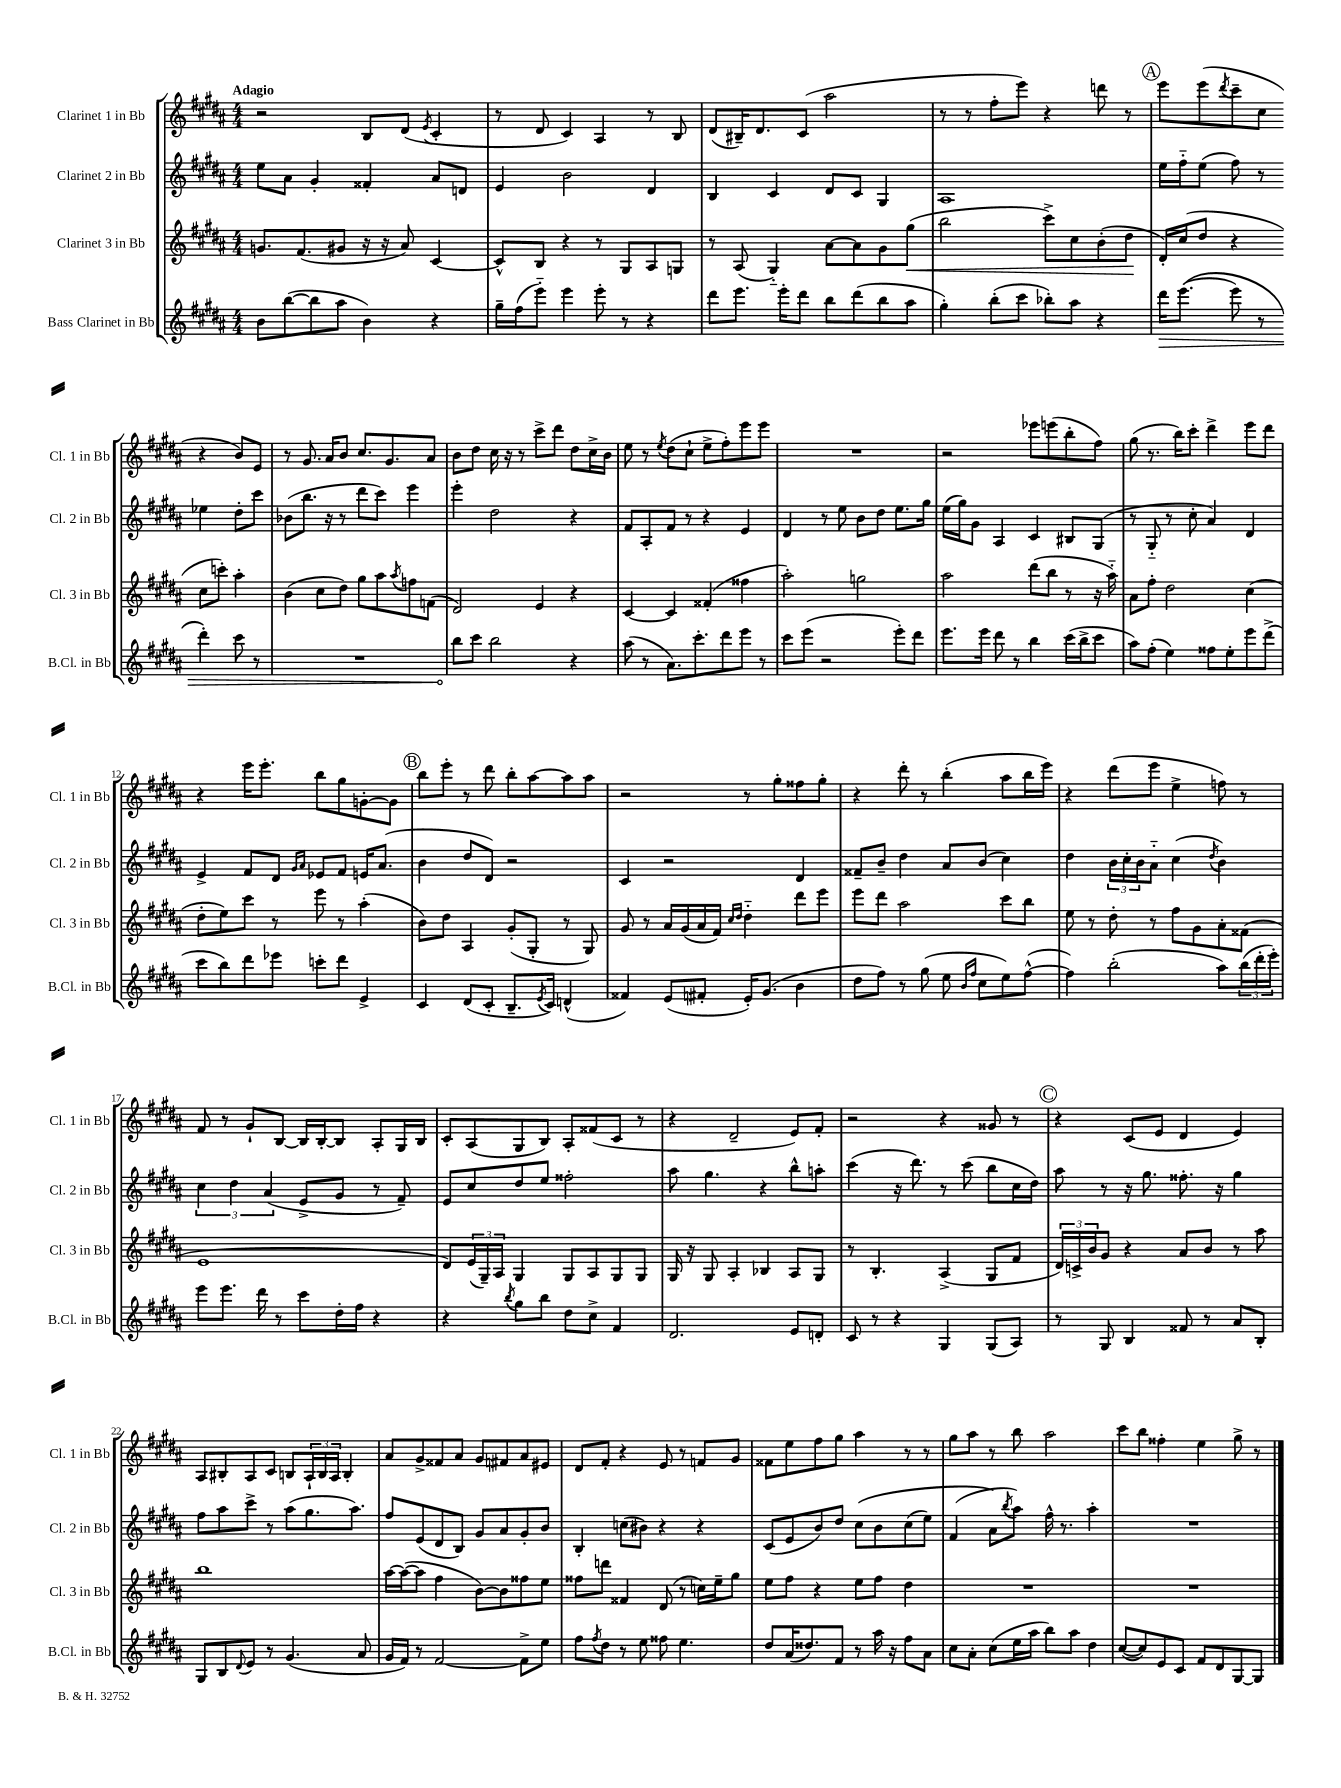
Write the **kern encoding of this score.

**kern	**dynam	**kern	**dynam	**kern	**kern
*part4	*part4	*part3	*part3	*part2	*part1
*staff4	*staff4	*staff3	*staff3	*staff2	*staff1
*I"Bass Clarinet in Bb	*	*I"Clarinet 3 in Bb	*	*I"Clarinet 2 in Bb	*I"Clarinet 1 in Bb
*I'B.Cl. in Bb	*	*I'Cl. 3 in Bb	*	*I'Cl. 2 in Bb	*I'Cl. 1 in Bb
*clefG2	*	*clefG2	*	*clefG2	*clefG2
*k[f#c#g#d#a#]	*	*k[f#c#g#d#a#]	*	*k[f#c#g#d#a#]	*k[f#c#g#d#a#]
*M4/4	*	*M4/4	*	*M4/4	*M4/4
=1	=1	=1	=1	=1	=1
!	!	!	!	!	!LO:TX:a:B:t=Adagio
8b\L	.	8.gn/L	.	8ee\L	2r
([8bb\	.	.	.	8a#\J	.
.	.	(8.f#/	.	.	.
8bb\]	.	.	.	4g#'/	.
8aa#\J	.	8g#X/J	.	.	.
4b\)	.	16r	.	4f##X'/	8B/L
.	.	16r	.	.	.
.	.	8a#/)	.	.	(8d#/J
.	.	.	.	.	8qe/
4r	.	[4c#/	.	8a#/L	4c#'/
.	.	.	.	8dn/J	.
=2	=2	=2	=2	=2	=2
16gg#~\LL	.	8c#^^/L]	.	4e/	8r
(16ff#\J	.	.	.	.	.
8eee\J)	.	8B/J	.	.	8d#/
4eee\	.	4r	.	2b\	4c#/)
8eee'\	.	8r	.	.	4A#/
8r	.	8G#/L	.	.	.
4r	.	8A#/	.	4d#/	8r
.	.	8Gn/J	.	.	8B/
=3	=3	=3	=3	=3	=3
8ddd#\L	.	8r	.	4B/	(8d#/L
8.eee\J	.	(8A#/	.	.	16B#X~/K)
.	.	.	.	.	8.d#/
.	.	4G#/)	.	4c#/	.
16eee'\KL	.	.	.	.	.
8ddd#\J	.	.	.	.	(8c#/J
8bb\L	.	[8a#\L	.	8d#/L	2aa#\
(8ddd#\	.	8a#\]	.	8c#/J	.
8bb\	.	8g#\	.	4G#/	.
!	!	!	!LO:HP:b	!	!
8aa#\J	.	(8gg#\J	<	.	.
=4	=4	=4	=4	=4	=4
4gg#'\)	.	2bb\	.	1A#	8r
.	.	.	.	.	8r
(8bb'\L	.	.	.	.	8ff#'\L
8ccc#\J	.	.	.	.	8eee\J)
8bb-X'\L)	.	8ccc#^\L)	.	.	4r
8aa#\J	.	8cc#\	.	.	.
4r	.	(8b'\	.	.	8dddn\
.	.	8dd#\J	.	.	8r
.	.	.	[	.	.
!!LO:REH:place=s1:t=A
=5	=5	=5	=5	=5	=5
!	!LO:HP:b	!	!	!	!
16ddd#\KL	>	16d#'/LL)	.	16ee\LL	8eee\L
((8.eee\J	.	(16cc#/J	.	16ff#\J	.
.	.	8dd#/J	.	(8ee\J	(8eee\
.	.	.	.	.	8qddd#/
8eee\)	.	4r	.	8ff#\)	8ccc#~\
8r	.	.	.	8r	8cc#\J
4ddd#'\)	.	8cc#\L	.	4ee-X\	4r
.	.	8cccn'\J)	.	.	.
8ccc#\	.	4aa#'\	.	8dd#'\L	8b/L)
8r	.	.	.	8ccc#\J	8e/J
!!LO:LB:g=z
=6	=6	=6	=6	=6	=6
1r	.	(4b\	.	(8b-X\L	8r
.	.	.	.	8.bb\J	8.g#/
.	.	8cc#\L	.	.	.
.	.	.	.	16r	16a#/KL
.	.	8dd#\J)	.	8r	8b/J
.	.	8gg#\L	.	8ddd#\L	8.cc#/L
.	.	8aa#\	.	8ccc#\J)	.
.	.	.	.	.	8.g#/
.	.	8qaa#/	.	.	.
.	.	8ffn\	.	4eee\	.
.	.	(8fn\J	.	.	8a#/J
=7	=7	=7	=7	=7	=7
8bb\L	.	2d#/)	.	4eee'\	8b\L
8ccc#\J	]	.	.	.	8dd#\J
2bb\	.	.	.	2dd#\	16cc#\
.	.	.	.	.	16r
.	.	.	.	.	8r
.	.	4e/	.	.	8ccc#^\L
.	.	.	.	.	8ddd#\J
4r	.	4r	.	4r	8dd#\L
.	.	.	.	.	16cc#^\L
.	.	.	.	.	16b\JJ
=8	=8	=8	=8	=8	=8
(8aa#\	.	[4c#/	.	8f#/L	8ee\
8r	.	.	.	8A#'/	8r
.	.	.	.	.	8qee/
8.a#\L)	.	4c#/]	.	8f#/J	(8dd#\L
.	.	.	.	8r	8cc#`\J
8.ccc#'\	.	.	.	.	.
.	.	(4f##X'/	.	4r	8ee^\L
8ddd#\	.	.	.	.	8ff#'\)
8eee\J	.	4ff##X\	.	4e/	8eee\
8r	.	.	.	.	8eee\J
=9	=9	=9	=9	=9	=9
8ccc#\L	.	2aa#'\)	.	4d#/	1r
(8eee\J	.	.	.	.	.
2r	.	.	.	8r	.
.	.	.	.	8ee\	.
.	.	2ggn\	.	8b\L	.
.	.	.	.	8dd#\J	.
8eee'\L)	.	.	.	8.ee\L	.
8ddd#\J	.	.	.	.	.
.	.	.	.	16gg#\Jk	.
=10	=10	=10	=10	=10	=10
8.eee\L	.	2aa#\	.	(16ee\LL	2r
.	.	.	.	16gg#\J)	.
.	.	.	.	8g#\J	.
16eee\Jk	.	.	.	.	.
8ddd#\	.	.	.	4A#/	.
8r	.	.	.	.	.
4bb\	.	(8ddd#\L	.	4c#/	8eee-X\L
.	.	8bb\J	.	.	(8eeen\
(16ccc#\LL	.	8r	.	8B#X/L	8bb'\
16bb^\J	.	.	.	.	.
8ccc#\J	.	16r	.	(8G#/J	8ff#\J)
.	.	16aa#\)	.	.	.
=11	=11	=11	=11	=11	=11
8aa#\L)	.	8a#\L	.	8r	(8gg#\
(8ff#'\J	.	8ff#'\J	.	8G#/	8.r
4ee\)	.	2dd#\	.	8r	.
.	.	.	.	.	16bb\KL)
.	.	.	.	8cc#'\	8ccc#'\J
8ff##X\L	.	.	.	4a#/)	4ddd#^\
8ee'\	.	.	.	.	.
8eee\	.	(4cc#\	.	4d#/	8eee\L
(8ddd#^\J	.	.	.	.	8ddd#\J
!!LO:LB:g=z
=12	=12	=12	=12	=12	=12
8ccc#\L	.	8dd#'\L	.	4e^/	4r
8bb\)	.	8ee\)	.	.	.
8ddd#\	.	8ccc#\J	.	8f#/L	16eee\KL
.	.	.	.	.	8.eee'\J
8eee-X\J	.	8r	.	8d#/J	.
.	.	.	.	16qqg#/LL	.
.	.	.	.	16qqa#/JJ	.
8cccn'\L	.	8eee\	.	8e-X/L	8bb\L
8ddd#\J	.	8r	.	8f#/J	8gg#\
4e^/	.	(4aa#'\	.	16en/KL	[8gn'\
.	.	.	.	(8.a#/J	.
.	.	.	.	.	8g\J]
!!LO:REH:place=s1:t=B
=13	=13	=13	=13	=13	=13
4c#/	.	8b\L)	.	4b\	8bb\L
.	.	8dd#\J	.	.	8eee'\J
(8d#/L	.	4A#/	.	8dd#/L	8r
8c#'/J	.	.	.	8d#/J)	8ddd#\
8.B~/L	.	(8g#'/L	.	2r	8bb'\L
.	.	8G#'/J	.	.	[8aa#\
8qe/	.	.	.	.	.
16c#/Jk)	.	.	.	.	.
(4dn^^/	.	8r	.	.	8aa#\]
.	.	8G#/)	.	.	8aa#\J
=14	=14	=14	=14	=14	=14
4f##X/)	.	8g#/	.	4c#/	2r
.	.	8r	.	.	.
(8e/L	.	16a#/LL	.	2r	.
.	.	(16g#/	.	.	.
8f#X'/J	.	16a#/	.	.	.
.	.	16f#/JJ)	.	.	.
.	.	16qqcc#/LL	.	.	.
.	.	16qqdd#/JJ	.	.	.
16e'/KL)	.	4dd#\	.	.	8r
(8.g#/J	.	.	.	.	.
.	.	.	.	.	8gg#'\L
4b\	.	8ddd#\L	.	4d#/	8ff##X\
.	.	8eee\J	.	.	8gg#'\J
=15	=15	=15	=15	=15	=15
8dd#\L	.	8eee\L	.	8f##X~/L	4r
8ff#\J)	.	8ddd#\J	.	8b~/J	.
8r	.	2aa#\	.	4dd#\	8ddd#'\
(8gg#\	.	.	.	.	8r
8ee\	.	.	.	8a#/L	(4bb'\
16qqb/LL	.	.	.	.	.
16qqff#/JJ	.	.	.	.	.
8cc#\L	.	.	.	(8b/J	.
8ee\)	.	8ccc#\L	.	4cc#\)	8aa#\L
([8ff#^^\J	.	8bb\J	.	.	16bb\L
.	.	.	.	.	16eee\JJ)
=16	=16	=16	=16	=16	=16
4ff#\])	.	8ee\	.	4dd#\	4r
.	.	8r	.	.	.
(2bb'\	.	8dd#'\	.	24b\LL	(8ddd#\L
.	.	.	.	24cc#'\	.
.	.	.	.	24b\J	.
.	.	8r	.	8a#\J	8eee\J
.	.	8ff#\L	.	(4cc#\	4ee^\
.	.	8g#\	.	.	.
.	.	.	.	8qdd#/	.
8aa#\L)	.	8a#'\	.	4b\)	8ffn\)
(24bb\L	.	(8f##X\J	.	.	8r
24ddd#'\	.	.	.	.	.
24eee'\JJ)	.	.	.	.	.
!!LO:LB:g=z
=17	=17	=17	=17	=17	=17
8eee\L	.	1e	.	6cc#\	8f#/
8.eee\J	.	.	.	.	8r
.	.	.	.	6dd#\	.
.	.	.	.	.	8g#`/L
16ddd#\	.	.	.	.	.
.	.	.	.	(6a#/	.
8r	.	.	.	.	[8B/J
8ccc#\L	.	.	.	8e^/L	16B/LL]
.	.	.	.	.	[16B'/J
16dd#'\L	.	.	.	8g#/J	8B/J]
16ff#\JJ	.	.	.	.	.
4r	.	.	.	8r	8A#'/L
.	.	.	.	8f#~/)	16G#/L
.	.	.	.	.	16B/JJ
=18	=18	=18	=18	=18	=18
4r	.	8d#/L)	.	8e/L	8c#'/L
.	.	(24e/L	.	8cc#/	(8A#/
.	.	24G#~/)	.	.	.
.	.	24A#/JJ	.	.	.
8qbb/	.	.	.	.	.
8gg#\L	.	4G#/	.	8dd#/	8G#/
8bb\J	.	.	.	8ee/J	8B/J)
8dd#\L	.	8G#/L	.	2ff##X'\	8A#'/L
8cc#^\J	.	8A#/	.	.	(8f##X/
4f#/	.	8G#/	.	.	8c#/J
.	.	8G#/J	.	.	8r
=19	=19	=19	=19	=19	=19
2.d#/	.	16G#/	.	8aa#\	4r
.	.	16r	.	.	.
.	.	8G#/	.	4.gg#\	.
.	.	4A#'/	.	.	2d#~/
.	.	4B-X/	.	4r	.
8e/L	.	8A#/L	.	8bb^^\L	8e/L)
8dn'/J	.	8G#/J	.	8aan'\J	8f#'/J
=20	=20	=20	=20	=20	=20
8c#/	.	8r	.	(4ccc#\	2r
8r	.	4.B'/	.	.	.
4r	.	.	.	16r	.
.	.	.	.	8.ddd#\)	.
4G#/	.	(4A#^/	.	8r	4r
.	.	.	.	(8ccc#\	.
(8G#/L	.	8G#/L	.	8bb\L	8g##X/
8A#/J)	.	8f#/J	.	16cc#\L	8r
.	.	.	.	16dd#\JJ)	.
!!LO:REH:place=s1:t=C
=21	=21	=21	=21	=21	=21
8r	.	24d#/LL)	.	8aa#\	4r
.	.	24cn^/	.	.	.
.	.	24b/J	.	.	.
8G#/	.	8g#/J	.	8r	.
4B/	.	4r	.	16r	(8c#/L
.	.	.	.	8.gg#\	.
.	.	.	.	.	8e/J
8f##X/	.	8a#/L	.	8.ff##X'\	4d#/
8r	.	8b/J	.	.	.
.	.	.	.	16r	.
8a#/L	.	8r	.	4gg#\	4e/)
8B'/J	.	8aa#\	.	.	.
!!LO:LB:g=z
=22	=22	=22	=22	=22	=22
8G#/L	.	1bb	.	8ff#\L	8A#/L
8B/	.	.	.	8aa#\	8B#X'/
8qqd#/	.	.	.	.	.
8e/J	.	.	.	8ccc#^\J	8A#/
8r	.	.	.	8r	8c#/J
(4.g#/	.	.	.	(8aa#\L	8Bn/L
.	.	.	.	8.gg#\	24A#`/L
.	.	.	.	.	24B/
.	.	.	.	.	24A#/JJ
.	.	.	.	.	4B'/
.	.	.	.	8.aa#\J)	.
8a#/	.	.	.	.	.
=23	=23	=23	=23	=23	=23
16g#/LL	.	[16aa#\LL	.	8ff#/L	8a#/L
16f#/JJ)	.	(16aa#\J_	.	.	.
8r	.	8aa#\J]	.	(8e/	8g#^/
[2f#/	.	4ff#\	.	8d#/	8f##X/
.	.	.	.	8B/J)	8a#/J
.	.	[8b\L)	.	8g#/L	8g#/L
.	.	8b\]	.	8a#/	8f#X/
8f#^\L]	.	8ff##X\	.	8g#'/	8a#/
8ee\J	.	8ee\J	.	8b/J	8e#X/J
=24	=24	=24	=24	=24	=24
8ff#\L	.	8ff##X\L	.	4B'/	8d#/L
8qff#/	.	.	.	.	.
8dd#\J	.	8dddn\J	.	.	8f#'/J
8r	.	4f##X/	.	(8ccn\L	4r
8ee\	.	.	.	8b#X\J)	.
8ff##X\	.	(8d#/	.	4r	8e/
4.ee\	.	8r	.	.	8r
.	.	16ccn\LL)	.	4r	8fn/L
.	.	16ee~\J	.	.	.
.	.	8gg#\J	.	.	8g#/J
=25	=25	=25	=25	=25	=25
8dd#/L	.	8ee\L	.	(8c#/L	8f##X\L
(16a#/K	.	8ff#\J	.	8e/	8ee\
8.dd##X/)	.	.	.	.	.
.	.	4r	.	8b/)	8ff#\
8f#/J	.	.	.	8dd#/J	8gg#\J
8r	.	8ee\L	.	(8cc#\L	4aa#\
16aa#\	.	8ff#\J	.	8b\	.
16r	.	.	.	.	.
8ff#\L	.	4dd#\	.	(8cc#\	8r
8a#\J	.	.	.	8ee\J)	8r
=26	=26	=26	=26	=26	=26
8cc#\L	.	1r	.	(4f#/	8gg#\L
8a#'\J	.	.	.	.	8aa#\J
(8cc#\L	.	.	.	8a#\L)	8r
.	.	.	.	8qbb/	.
16ee\L	.	.	.	8aa#\J)	8bb\
16aa#\JJ	.	.	.	.	.
8bb\L)	.	.	.	16ff#^^\	2aa#\
.	.	.	.	8.r	.
8aa#\J	.	.	.	.	.
4dd#\	.	.	.	4aa#'\	.
=27	=27	=27	=27	=27	=27
([8cc#/L	.	1r	.	1r	8ccc#\L
8cc#/])	.	.	.	.	8bb\J
8e/	.	.	.	.	4ff##X'\
8c#/J	.	.	.	.	.
8f#/L	.	.	.	.	4ee\
8d#/	.	.	.	.	.
[8G#/	.	.	.	.	8gg#^\
8G#/J]	.	.	.	.	8r
==	==	==	==	==	==
*-	*-	*-	*-	*-	*-
